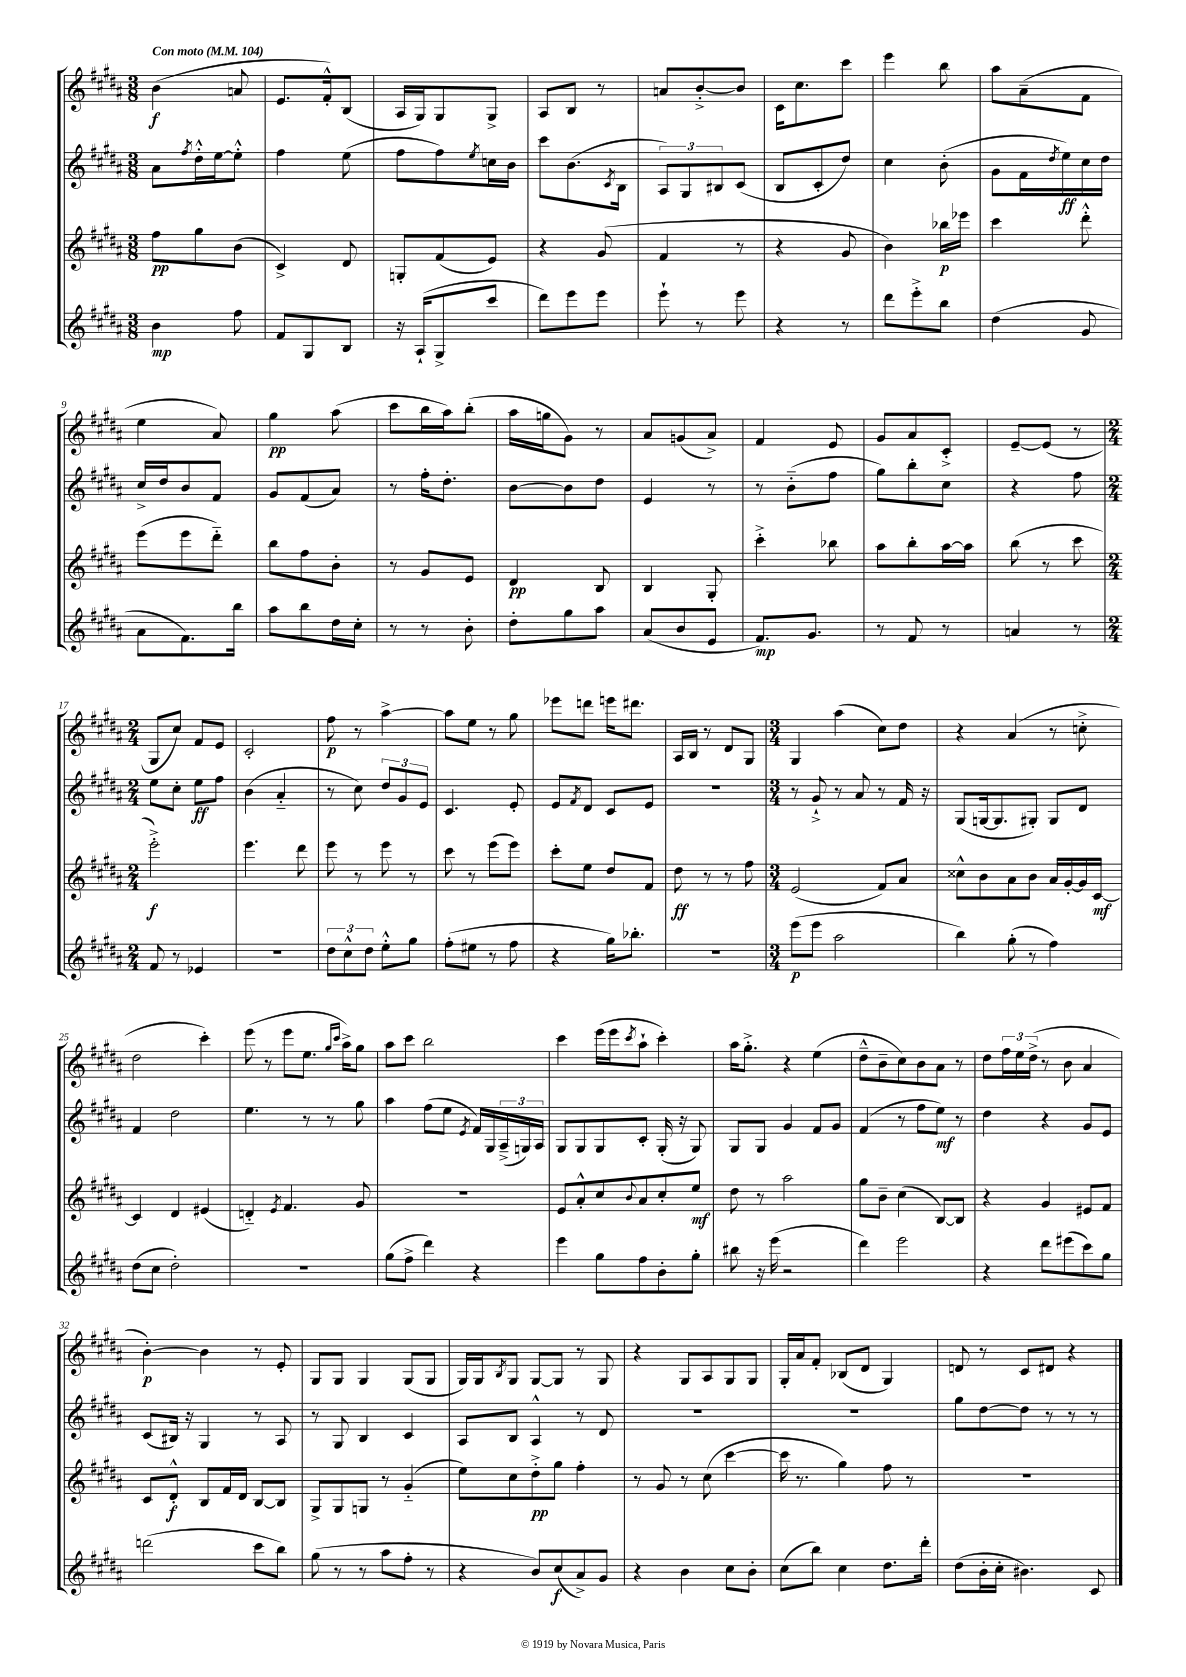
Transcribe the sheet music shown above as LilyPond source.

<<
\new StaffGroup <<
\new Staff = "s0" {
    \clef treble \key b \major \numericTimeSignature \time 3/8 \tempo "Con moto" 4 = 104
    b'4\f( a'8 |
    e'8. fis'16-.-^) b8( |
    ais16 gis16) gis8 gis8-> |
    ais8 b8 r8 |
    a'8 b'8~-.-> b'8 |
    cis'16 cis''8. cis'''8 |
    e'''4 b''8 |
    ais''8 ais'8--( fis'8 |
    e''4 ais'8) |
    gis''4\pp ais''8( |
    cis'''8 b''16 ais''16) b''8-.( |
    ais''16 g''16 gis'8) r8 |
    ais'8 g'8( ais'8->) |
    fis'4 e'8 |
    gis'8 ais'8 cis'8-.-> |
    e'8~-- e'8( r8 |
    \numericTimeSignature \time 2/4 gis8 cis''8) fis'8 e'8 |
    cis'2-. |
    fis''8\p r8 ais''4~-> |
    ais''8 e''8 r8 gis''8 |
    ees'''8 d'''8 e'''16 dis'''8. |
    ais16 b16 r8 dis'8 gis8 |
    \numericTimeSignature \time 3/4 gis4 ais''4( cis''8) dis''8 |
    r4 ais'4( r8 c''8-.-> |
    dis''2 cis'''4-.) |
    e'''8( r8 e'''8 e''8. \grace { gis''16 cis'''16 } ais''16->) gis''8 |
    ais''8 cis'''8 b''2 |
    cis'''4 e'''16( e'''16 \acciaccatura { cis'''8 } ais''8-! cis'''4-.) |
    ais''16 gis''8.-.-> r4 e''4( |
    dis''8---^ b'8-- cis''8) b'8 ais'8 r8 |
    dis''8 \tuplet 3/2 { fis''16 e''16 dis''16->( } r8 b'8 ais'4 |
    b'4~-.\p) b'4 r8 e'8-. |
    gis8 gis8 gis4 gis8( gis8 |
    gis16) gis16 \acciaccatura { b8 } gis8 gis8~ gis8 r8 gis8 |
    r4 gis8 ais8 gis8 gis8 |
    gis16-. ais'16 fis'8-. bes8( dis'8 gis4) |
    d'8 r8 cis'8 dis'8 r4 \bar "|." |
}
\new Staff = "s1" {
    \clef treble \key b \major \numericTimeSignature \time 3/8
    ais'8 \acciaccatura { fis''8 } dis''16-.-^ e''16~ e''8-.-^ |
    fis''4 e''8( |
    fis''8 fis''8) \acciaccatura { e''8 } c''16 b'16 |
    cis'''8 b'8.( \acciaccatura { cis'8 } b16 |
    \tuplet 3/2 { ais8) gis8 bis8 } cis'8( |
    b8 cis'8-. dis''8) |
    cis''4 b'8-.( |
    gis'8 fis'16 \acciaccatura { dis''8 } e''16\ff) cis''16 dis''16 |
    cis''16-> dis''16 b'8 fis'8 |
    gis'8 fis'8( ais'8) |
    r8 fis''16-. dis''8.-. |
    b'8~ b'8 dis''8 |
    e'4 r8 |
    r8 b'8-_( fis''8 |
    gis''8) b''8-. cis''8 |
    r4 fis''8 |
    \numericTimeSignature \time 2/4 e''8 cis''8-. e''8\ff fis''8 |
    b'4( ais'4-_ |
    r8 cis''8) \tuplet 3/2 { dis''8 gis'8 e'8 } |
    cis'4. e'8-. |
    e'8 \acciaccatura { fis'8 } dis'8 cis'8 e'8 |
    R2 |
    \numericTimeSignature \time 3/4 r8 gis'8-!-> r8 ais'8 r8 fis'16 r16 |
    gis8( g16~ g8. gis8-.) gis8 dis'8 |
    fis'4 dis''2 |
    e''4. r8 r8 gis''8 |
    ais''4 fis''8( e''8 \acciaccatura { e'8 } fis'16) gis16 \tuplet 3/2 { ais16--->( g16) ais16 } |
    gis8 gis8 gis8 cis'8-. gis16-.( r16 gis8) |
    gis8 gis8 gis'4 fis'8 gis'8 |
    fis'4( r8 fis''8 e''8\mf) r8 |
    dis''4 r4 gis'8 e'8 |
    cis'8( bis16) r16 gis4 r8 ais8 |
    r8 gis8 b4 cis'4 |
    ais8 b8 ais4-^ r8 dis'8 |
    R2. |
    R2. |
    gis''8 dis''8~ dis''8 r8 r8 r8 \bar "|." |
}
\new Staff = "s2" {
    \clef treble \key b \major \numericTimeSignature \time 3/8
    fis''8\pp gis''8 b'8( |
    cis'4->) dis'8 |
    g8-. fis'8( e'8) |
    r4 gis'8( |
    fis'4 r8 |
    r4 gis'8 |
    b'4) bes''16\p ees'''16 |
    cis'''4 dis'''8-.-^ |
    e'''8( e'''8 dis'''8-_) |
    b''8 fis''8 b'8-. |
    r8 gis'8 e'8 |
    dis'4\pp b8 |
    b4 gis8-. |
    cis'''4-.-> bes''8 |
    ais''8 b''8-. ais''16~ ais''16 |
    b''8( r8 cis'''8 |
    \numericTimeSignature \time 2/4 e'''2-.->\f) |
    e'''4. dis'''8 |
    e'''8 r8 e'''8 r8 |
    cis'''8 r8 e'''8( e'''8) |
    cis'''8-. e''8 dis''8 fis'8 |
    dis''8\ff r8 r8 fis''8 |
    \numericTimeSignature \time 3/4 e'2( fis'8) ais'8 |
    cisis''8-^ b'8 ais'8 b'8 ais'16 gis'16~-. gis'16 cis'16~\mf |
    cis'4 dis'4 eis'4( |
    d'4-_) \acciaccatura { e'8 } fis'4. gis'8 |
    R2. |
    e'8 ais'8-.-^ cis''8 \appoggiatura { b'8 } ais'8 cis''8-. e''8\mf |
    dis''8 r8 ais''2 |
    gis''8 b'8-- cis''4( b8~) b8 |
    r4 gis'4 eis'8 fis'8 |
    cis'8 dis'8-.-^\f b8 fis'16 dis'16 b8~ b8 |
    gis8-> gis8 g8 r8 gis'4-_( |
    e''8) cis''8 dis''8-.->\pp gis''8 fis''4-. |
    r8 gis'8 r8 cis''8( cis'''4~ |
    cis'''16 r8. gis''4) fis''8 r8 |
    R2. \bar "|." |
}
\new Staff = "s3" {
    \clef treble \key b \major \numericTimeSignature \time 3/8
    b'4\mp fis''8 |
    fis'8 gis8 b8 |
    r16 ais16-!( gis8-> cis'''8 |
    dis'''8) e'''8 e'''8 |
    e'''8-! r8 e'''8 |
    r4 r8 |
    dis'''8 e'''8-.-> b''8 |
    dis''4( gis'8 |
    ais'8 fis'8.) b''16 |
    ais''8 b''8 dis''16 cis''16-. |
    r8 r8 b'8-. |
    dis''8-. gis''8 ais''8 |
    ais'8( b'8 e'8 |
    fis'8.\mp) gis'8. |
    r8 fis'8 r8 |
    a'4 r8 |
    \numericTimeSignature \time 2/4 fis'8 r8 ees'4 |
    R2 |
    \tuplet 3/2 { dis''8 cis''8-^ dis''8 } e''8-.-^ gis''8 |
    fis''8-.( eis''8 r8 fis''8 |
    r4 gis''16) bes''8.-. |
    r2 |
    \numericTimeSignature \time 3/4 e'''8\p( e'''8 ais''2 |
    b''4) gis''8-.( r8 fis''4) |
    dis''8( cis''8 dis''2-.) |
    R2. |
    gis''8( fis''8-> dis'''4) r4 |
    e'''4 gis''8 fis''8 b'8-. gis''8-. |
    bis''8 r16 e'''16( r2 |
    dis'''4) e'''2 |
    r4 dis'''8 eis'''8( cis'''8) gis''8 |
    d'''2( cis'''8 b''8) |
    gis''8( r8 r8 ais''8 fis''8-. r8 |
    r4 b'8) cis''8\f( ais'8->) gis'8 |
    r4 b'4 cis''8 b'8-. |
    cis''8( b''8) cis''4 dis''8. dis'''16-. |
    dis''8( b'16-. cis''16-. bis'4.) cis'8 \bar "|." |
}
>>
>>
